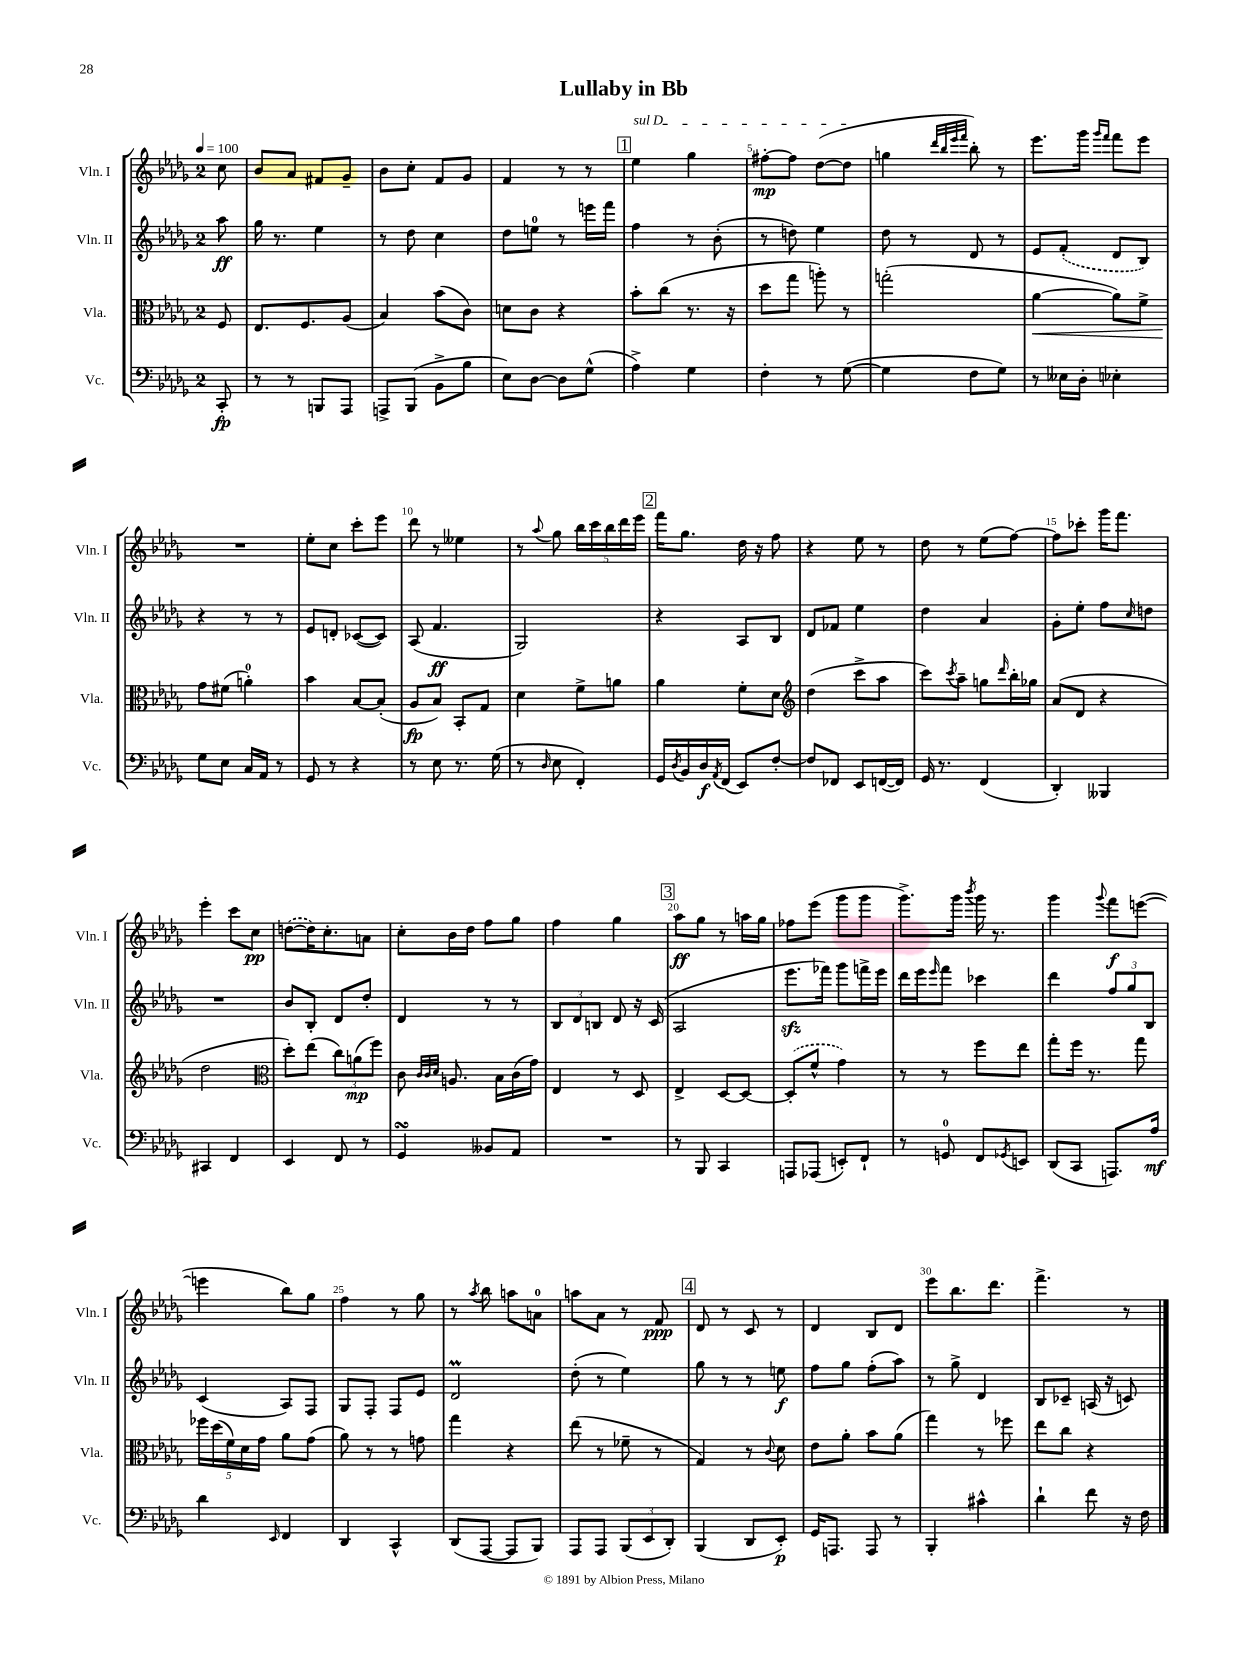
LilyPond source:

\header { title = "Lullaby in Bb" }
<<
\new StaffGroup <<
\new Staff = "s0" \with { instrumentName = "Vln. I" shortInstrumentName = "Vln. I" } {
    \clef treble \key des \major \once \override Staff.TimeSignature.style = #'single-digit \time 2/4 \partial 8 \tempo 4 = 100
    c''8 |
    bes'8 aes'8 fis'8 ges'8-- |
    bes'8 c''8-. f'8 ges'8 |
    f'4 r8 r8 |
    \mark \markup { \box "1" } \once \override TextSpanner.bound-details.left.text = \markup { \italic "sul D" } ees''4\startTextSpan ges''4 |
    fis''8~-.\mp fis''8 des''8~( des''8\stopTextSpan |
    g''4 \grace { des'''32 bes''32 ees'''32 f'''32 } bes''8-.) r8 |
    ees'''8. ges'''16 \grace { ges'''16 f'''16 } f'''8 ees'''8 |
    R2 |
    ees''8-. c''8 c'''8-. ees'''8 |
    des'''8 r8 eeses''4 |
    r8 \appoggiatura { aes''8 } ges''8 \tuplet 5/4 { bes''16 c'''16 bes''16 des'''16 ees'''16 } |
    \mark \markup { \box "2" } f'''16 ges''8. des''16 r16 f''8 |
    r4 ees''8 r8 |
    des''8 r8 ees''8( f''8~) |
    f''8 ces'''8-. ges'''16 f'''8. |
    ees'''4-. c'''8 c''8\pp |
    \once \slurDashed d''8~( d''16) c''8.-. a'8 |
    c''8-. bes'16 des''16 f''8 ges''8 |
    f''4 ges''4 |
    \mark \markup { \box "3" } aes''8\ff ges''8 r8 a''16 ges''16 |
    fes''8 ees'''8( ges'''8 ges'''8 |
    ges'''8.->) ges'''16 \acciaccatura { bes'''8 } ges'''16 r8. |
    ges'''4 \appoggiatura { ges'''8 } f'''8\f e'''8~( |
    e'''4 bes''8) ges''8 |
    f''4 r8 ges''8 |
    r8 \acciaccatura { aes''8 } bes''8 a''8 a'8-0 |
    a''8 aes'8 r8 f'8\ppp |
    \mark \markup { \box "4" } des'8 r8 c'8 r8 |
    des'4 bes8 des'8 |
    ees'''8 bes''8. des'''8. |
    f'''4.-> r8 \bar "|." |
}
\new Staff = "s1" \with { instrumentName = "Vln. II" shortInstrumentName = "Vln. II" } {
    \clef treble \key des \major \once \override Staff.TimeSignature.style = #'single-digit \time 2/4 \partial 8
    aes''8\ff |
    ges''16 r8. ees''4 |
    r8 des''8 c''4 |
    des''8 e''8-0 r8 e'''16 f'''16 |
    \mark \markup { \box "1" } f''4 r8 bes'8-.( |
    r8 d''8) ees''4 |
    des''8 r8 des'8 r8 |
    ees'8 \once \slurDashed f'8-.( des'8 bes8) |
    r4 r8 r8 |
    ees'8 d'8-. ces'8~( ces'8) |
    aes8( f'4.\ff |
    ges2) |
    \mark \markup { \box "2" } r4 aes8 bes8 |
    des'8 fes'8 ees''4 |
    des''4 aes'4 |
    ges'8-. ees''8-. f''8 \grace { c''16 } d''8 |
    R2 |
    bes'8 bes8-. des'8 des''8-. |
    des'4 r8 r8 |
    \tuplet 3/2 { bes8 des'8 b8 } des'8 r16 c'16( |
    \mark \markup { \box "3" } aes2 |
    ees'''8.\sfz fes'''16) ges'''8 f'''16-> ees'''16 |
    des'''16 ees'''16 \grace { ees'''16 } f'''8 ces'''4 |
    des'''4 \tuplet 3/2 { f''8 ges''8 bes8 } |
    c'4( aes8) f8 |
    ges8 f8-. f8 ees'8 |
    des'2\prall |
    des''8-.( r8 ees''4) |
    \mark \markup { \box "4" } ges''8 r8 r8 e''8\f |
    f''8 ges''8 f''8-.( aes''8) |
    r8 ges''8-> des'4 |
    bes8 ces'8-- a16( r16 c'8) \bar "|." |
}
\new Staff = "s2" \with { instrumentName = "Vla." shortInstrumentName = "Vla." } {
    \clef alto \key des \major \once \override Staff.TimeSignature.style = #'single-digit \time 2/4 \partial 8
    f8 |
    ees8. f8. aes8( |
    bes4) bes'8( c'8) |
    d'8 c'8 r4 |
    \mark \markup { \box "1" } bes'8-. c''8( r8. r16 |
    des''8 ges''8 a''8-.) r8 |
    g''2-.( |
    aes'4~\< aes'8) f'8-> |
    ges'8\! fis'8( a'4-0-.) |
    bes'4 bes8~ bes8-.( |
    aes8\fp bes8) bes,8-. ges8 |
    des'4 f'8-> a'8 |
    \mark \markup { \box "2" } aes'4 f'8-. des'8 |
    \clef treble des''4( c'''8-> aes''8 |
    c'''8) \acciaccatura { c'''8 } aes''8-- g''8 \grace { des'''16 } bes''16-. ges''16 |
    aes'8( des'8 r4 |
    des''2 |
    \clef alto des''8-.) ees''8( \tuplet 3/2 { c''8) a'8\mp( f''8) } |
    c'8 \grace { c'32 c'32 des'32 } a8. bes16 c'16( ges'16) |
    ees4 r8 des8 |
    \mark \markup { \box "3" } ees4-> des8~ des8~ |
    \once \slurDashed des8-.( f'8-^ ges'4) |
    r8 r8 f''8 ees''8 |
    ges''8-. f''16 r8. ges''8 |
    \tuplet 5/4 { fes''16 des''16( f'16) des'16 ges'16 } aes'8 ges'8( |
    aes'8) r8 r8 g'8 |
    ges''4 r4 |
    ees''8( r8 fes'8-- r8 |
    \mark \markup { \box "4" } ges4) r8 \appoggiatura { c'8 } des'8 |
    ees'8 aes'8-. bes'8 aes'8( |
    ges''4) r8 fes''8 |
    ees''8 c''8 r4 \bar "|." |
}
\new Staff = "s3" \with { instrumentName = "Vc." shortInstrumentName = "Vc." } {
    \clef bass \key des \major \once \override Staff.TimeSignature.style = #'single-digit \time 2/4 \partial 8
    c,8-.\fp |
    r8 r8 b,,8 aes,,8 |
    a,,8-> bes,,8( bes,8-> bes8 |
    ees8) des8~ des8 ges8-^( |
    \mark \markup { \box "1" } aes4->) ges4 |
    f4-. r8 ges8~( |
    ges4 f8 ges8) |
    r8 eeses16 des16-. ees4-. |
    ges8 ees8 c16 aes,16 r8 |
    ges,8 r8 r4 |
    r8 ees8 r8. ges16( |
    r8 \grace { des16 } ees8 f,4-.) |
    \mark \markup { \box "2" } ges,16 \acciaccatura { des8 } bes,16 des16\f \acciaccatura { aes,8 } f,16( ees,8) f8~-. |
    f8 fes,8 ees,8 f,16~( f,16) |
    ges,16 r8. f,4( |
    des,4-.) beses,,4 |
    cis,4 f,4 |
    ees,4 f,8 r8 |
    ges,4\turn beses,8 aes,8 |
    R2 |
    \mark \markup { \box "3" } r8 bes,,8 c,4 |
    a,,8 aes,,8( e,8-.) f,8-! |
    r8 g,8-0 f,8 \acciaccatura { ges,8 } e,8 |
    des,8( c,8 a,,8.) aes16\mf |
    des'4 \grace { ees,16 } f,4 |
    des,4 c,4-^ |
    des,8( aes,,8~ aes,,8 bes,,8) |
    aes,,8 aes,,8 \tuplet 3/2 { bes,,8( ees,8 des,8-.) } |
    \mark \markup { \box "4" } bes,,4( des,8 ees,8-.\p) |
    ges,16 a,,8. a,,8 r8 |
    bes,,4-. cis'4-^ |
    des'4-! f'8 r16 f16 \bar "|." |
}
>>
>>
\layout { \context { \Score \override BarNumber.break-visibility = ##(#f #t #t) barNumberVisibility = #(every-nth-bar-number-visible 5) } }
